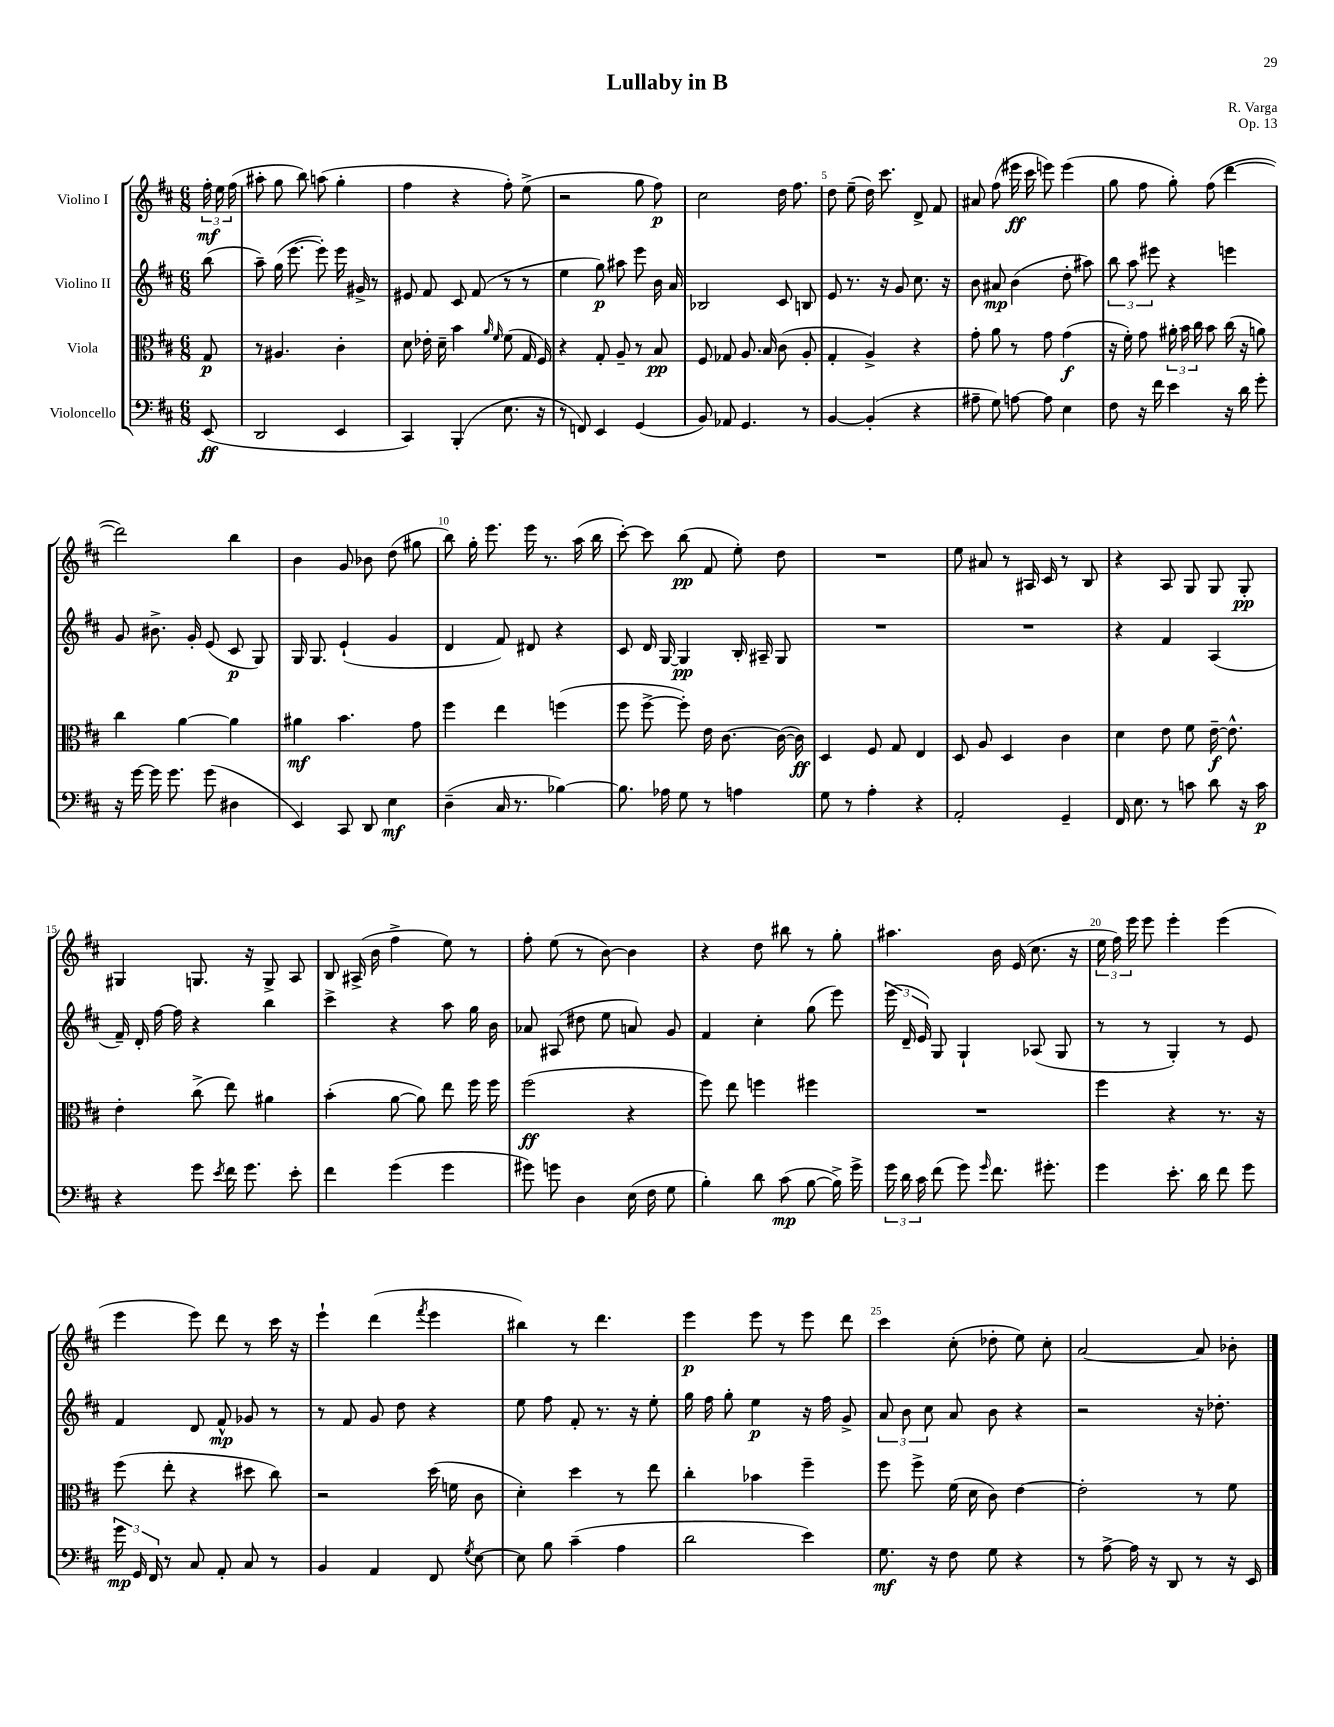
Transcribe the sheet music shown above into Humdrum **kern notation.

**kern	**dynam	**kern	**dynam	**kern	**dynam	**kern	**dynam
*part4	*part4	*part3	*part3	*part2	*part2	*part1	*part1
*staff4	*staff4	*staff3	*staff3	*staff2	*staff2	*staff1	*staff1
*I"Violoncello	*	*I"Viola	*	*I"Violino II	*	*I"Violino I	*
*clefF4	*	*clefC3	*	*clefG2	*	*clefG2	*
*k[f#c#]	*	*k[f#c#]	*	*k[f#c#]	*	*k[f#c#]	*
*M6/8	*	*M6/8	*	*M6/8	*	*M6/8	*
=	=	=	=	=	=	=	=
(8EE/	ff	8G/	p	(8bb\	.	24ff#'\	mf
.	.	.	.	.	.	24ee\	.
.	.	.	.	.	.	(24ff#\	.
=1	=1	=1	=1	=1	=1	=1	=1
2DD/	.	8r	.	8aa~\)	.	8aa#X'\	.
.	.	4.A#X/	.	(16gg\	.	8gg\	.
.	.	.	.	[8.eee\	.	.	.
.	.	.	.	.	.	8bb\)	.
.	.	.	.	8eee'\])	.	(8aan\	.
4EE/	.	4c#'\	.	16eee\	.	4gg'\	.
.	.	.	.	16g#X^/	.	.	.
.	.	.	.	8r	.	.	.
=2	=2	=2	=2	=2	=2	=2	=2
4CC#/)	.	8d\	.	8e#X/	.	4ff#\	.
.	.	16e-X'\	.	8f#/	.	.	.
.	.	16d~\	.	.	.	.	.
(4BBB'/	.	4b\	.	8c#/	.	4r	.
.	.	.	.	(8f#/	.	.	.
.	.	16qqa/	.	.	.	.	.
.	.	16qqf#/	.	.	.	.	.
8.E\	.	(8f#\	.	8r	.	8ff#'\)	.
.	.	16G/	.	8r	.	(8ee^\	.
16r	.	16F#/)	.	.	.	.	.
=3	=3	=3	=3	=3	=3	=3	=3
8r	.	4r	.	4ee\	.	2r	.
8FFn/)	.	.	.	.	.	.	.
4EE/	.	8G'/	.	8gg\)	p	.	.
.	.	8A~/	.	8aa#X\	.	.	.
(4GG/	.	8r	.	8eee\	.	8gg\	.
.	.	8B/	pp	16b\	.	8ff#\)	p
.	.	.	.	16a/	.	.	.
=4	=4	=4	=4	=4	=4	=4	=4
8BB/)	.	8F#/	.	2B-X/	.	2cc#\	.
8AA-X/	.	8G-X/	.	.	.	.	.
4.GG/	.	8.A/	.	.	.	.	.
.	.	16B/	.	.	.	.	.
.	.	(8c#\	.	8c#/	.	16dd\	.
.	.	.	.	.	.	8.ff#\	.
8r	.	8A'/	.	8Bn/	.	.	.
=5	=5	=5	=5	=5	=5	=5	=5
[4BB/	.	4G'/	.	8e/	.	8dd\	.
.	.	.	.	8.r	.	(8ee~\	.
(4BB'/]	.	4A^/)	.	.	.	16dd\)	.
.	.	.	.	16r	.	8.ccc#\	.
.	.	.	.	8g/	.	.	.
4r	.	4r	.	8.cc#\	.	8d^/	.
.	.	.	.	.	.	8f#/	.
.	.	.	.	16r	.	.	.
=6	=6	=6	=6	=6	=6	=6	=6
8A#X~\	.	8g'\	.	8b\	.	8a#X/	.
8G\)	.	8a\	.	8a#X/	mp	(8ff#\	.
[8An\	.	8r	.	(4b\	.	16eee#X\	ff
.	.	.	.	.	.	16ccc#\	.
8A\]	.	8g\	.	.	.	8eeen\)	.
4E\	.	(4g\	f	8dd'\	.	(4eee\	.
.	.	.	.	8aa#X\)	.	.	.
=7	=7	=7	=7	=7	=7	=7	=7
8F#\	.	16r	.	12bb\	.	8gg\	.
.	.	16f#'\)	.	.	.	.	.
.	.	.	.	12aa\	.	.	.
16r	.	8g\	.	.	.	8ff#\	.
.	.	.	.	12eee#X\	.	.	.
16f#\	.	.	.	.	.	.	.
4e\	.	24a#X'\	.	4r	.	8gg'\)	.
.	.	24b\	.	.	.	.	.
.	.	24cc#\	.	.	.	.	.
.	.	8b\	.	.	.	(8ff#\	.
16r	.	(16cc#\	.	4eeen\	.	[4ddd\	.
16d\	.	16r	.	.	.	.	.
8g'\	.	8an\)	.	.	.	.	.
!!LO:LB:g=z
=8	=8	=8	=8	=8	=8	=8	=8
16r	.	4cc#\	.	8g/	.	2ddd\])	.
[16g\	.	.	.	.	.	.	.
16g\]	.	.	.	8.b#X^\	.	.	.
8.g\	.	.	.	.	.	.	.
.	.	[4a\	.	.	.	.	.
.	.	.	.	16g'/	.	.	.
(8g\	.	.	.	(8e/	.	.	.
4D#X\	.	4a\]	.	8c#/	p	4bb\	.
.	.	.	.	8G/)	.	.	.
=9	=9	=9	=9	=9	=9	=9	=9
4EE/)	.	4a#X\	mf	16G/	.	4b\	.
.	.	.	.	8.G/	.	.	.
8CC#/	.	4.b\	.	(4e`/	.	8g/	.
8DD/	.	.	.	.	.	8b-X\	.
4E\	mf	.	.	4g/	.	(8dd\	.
.	.	8g\	.	.	.	8gg#X\	.
=10	=10	=10	=10	=10	=10	=10	=10
(4D~\	.	4ff#\	.	4d/	.	8bb\)	.
.	.	.	.	.	.	16gg'\	.
.	.	.	.	.	.	8.eee\	.
16C#/	.	4ee\	.	8f#/)	.	.	.
8.r	.	.	.	.	.	.	.
.	.	.	.	8d#X/	.	16eee\	.
.	.	.	.	.	.	8.r	.
[4B-X\)	.	(4ffn\	.	4r	.	.	.
.	.	.	.	.	.	(16aa\	.
.	.	.	.	.	.	16bb\	.
=11	=11	=11	=11	=11	=11	=11	=11
8.B-\]	.	8ff#\	.	8c#/	.	[8ccc#'\)	.
.	.	[8ff#^\	.	16d/	.	8ccc#\]	.
16A-X\	.	.	.	[16G/	.	.	.
8G\	.	8ff#'\])	.	4G/]	pp	(8bb\	pp
8r	.	16e\	.	.	.	8f#/	.
.	.	[8.c#\	.	.	.	.	.
4An\	.	.	.	16B'/	.	8ee'\)	.
.	.	.	.	16A#X~/	.	.	.
.	.	(16c#\_	.	8G/	.	8dd\	.
.	.	16c#\])	ff	.	.	.	.
=12	=12	=12	=12	=12	=12	=12	=12
8G\	.	4D/	.	2.r	.	2.r	.
8r	.	.	.	.	.	.	.
4A'\	.	8F#/	.	.	.	.	.
.	.	8G/	.	.	.	.	.
4r	.	4E/	.	.	.	.	.
=13	=13	=13	=13	=13	=13	=13	=13
2AA'/	.	8D/	.	2.r	.	8ee\	.
.	.	8A/	.	.	.	8a#X/	.
.	.	4D/	.	.	.	8r	.
.	.	.	.	.	.	16A#X/	.
.	.	.	.	.	.	16c#/	.
4GG~/	.	4c#\	.	.	.	8r	.
.	.	.	.	.	.	8B/	.
=14	=14	=14	=14	=14	=14	=14	=14
16FF#/	.	4d\	.	4r	.	4r	.
8.E\	.	.	.	.	.	.	.
8r	.	8e\	.	4f#/	.	8A/	.
8cn\	.	8f#\	.	.	.	8G/	.
8d\	.	[16e~\	f	(4A/	.	8G/	.
.	.	8.e^^\]	.	.	.	.	.
16r	.	.	.	.	.	8G'/	pp
16c\	p	.	.	.	.	.	.
!!LO:LB:g=z
=15	=15	=15	=15	=15	=15	=15	=15
4r	.	4e'\	.	16f#~/)	.	4G#X/	.
.	.	.	.	16d'/	.	.	.
.	.	.	.	[16ff#\	.	.	.
.	.	.	.	16ff#\]	.	.	.
8g\	.	(8cc#^\	.	4r	.	8.Gn/	.
8qe/	.	.	.	.	.	.	.
16f#\	.	8ee\)	.	.	.	.	.
8.g\	.	.	.	.	.	16r	.
.	.	4a#X\	.	4bb\	.	8G^/	.
8e'\	.	.	.	.	.	8A/	.
=16	=16	=16	=16	=16	=16	=16	=16
4f#\	.	(4b'\	.	4ccc#^\	.	8B/	.
.	.	.	.	.	.	(16A#X^/	.
.	.	.	.	.	.	16b\	.
(4g\	.	[8a\	.	4r	.	4ff#^\	.
.	.	8a\])	.	.	.	.	.
4g\	.	8ee\	.	8aa\	.	8ee\)	.
.	.	16ff#\	.	16gg\	.	8r	.
.	.	16ff#\	.	16b\	.	.	.
=17	=17	=17	=17	=17	=17	=17	=17
8g#X\)	.	(2ff#\	ff	8a-X/	.	8ff#'\	.
8gn\	.	.	.	(8A#X/	.	(8ee\	.
4D\	.	.	.	8dd#X\	.	8r	.
.	.	.	.	8ee\	.	[8b\)	.
(16E\	.	4r	.	8an/)	.	4b\]	.
16F#\	.	.	.	.	.	.	.
8G\	.	.	.	8g/	.	.	.
=18	=18	=18	=18	=18	=18	=18	=18
4B'\)	.	8ff#\)	.	4f#/	.	4r	.
.	.	8ee\	.	.	.	.	.
8d\	.	4ffn\	.	4cc#'\	.	8dd\	.
(8c#\	mp	.	.	.	.	8bb#X\	.
[8B\	.	4ff#X\	.	(8gg\	.	8r	.
16B^\])	.	.	.	8eee\)	.	8gg'\	.
16g^\	.	.	.	.	.	.	.
=19	=19	=19	=19	=19	=19	=19	=19
24g\	.	2.r	.	(24eee\	.	4.aa#X\	.
24d\	.	.	.	24d~/	.	.	.
24c#\	.	.	.	24e/)	.	.	.
(8f#\	.	.	.	8G/	.	.	.
8g\)	.	.	.	4G`/	.	.	.
16qqg/	.	.	.	.	.	.	.
8.f#\	.	.	.	.	.	16b\	.
.	.	.	.	.	.	(16e/	.
.	.	.	.	(8A-X/	.	8.cc#\	.
8.g#X'\	.	.	.	.	.	.	.
.	.	.	.	8G/	.	.	.
.	.	.	.	.	.	16r	.
=20	=20	=20	=20	=20	=20	=20	=20
4g\	.	4ff#\	.	8r	.	24ee\	.
.	.	.	.	.	.	24ff#\)	.
.	.	.	.	.	.	24eee\	.
.	.	.	.	8r	.	8eee\	.
8.e'\	.	4r	.	4G'/)	.	4eee'\	.
16d\	.	.	.	.	.	.	.
8f#\	.	8.r	.	8r	.	(4eee\	.
8g\	.	.	.	8e/	.	.	.
.	.	16r	.	.	.	.	.
!!LO:LB:g=z
=21	=21	=21	=21	=21	=21	=21	=21
24g\	mp	(8ff#\	.	4f#/	.	4eee\	.
24GG/	.	.	.	.	.	.	.
24FF#/	.	.	.	.	.	.	.
8r	.	8ee'\	.	.	.	.	.
8C#/	.	4r	.	8d/	.	8eee\)	.
8AA'/	.	.	.	8f#^^/	mp	8ddd\	.
8C#/	.	8dd#X\	.	8g-X/	.	8r	.
8r	.	8cc#\)	.	8r	.	16ccc#\	.
.	.	.	.	.	.	16r	.
=22	=22	=22	=22	=22	=22	=22	=22
4BB/	.	2r	.	8r	.	4eee`\	.
.	.	.	.	8f#/	.	.	.
4AA/	.	.	.	8g/	.	(4ddd\	.
.	.	.	.	8dd\	.	.	.
.	.	.	.	.	.	8qfff#/	.
8FF#/	.	(16dd\	.	4r	.	4eee\	.
.	.	16fn\	.	.	.	.	.
8qG/	.	.	.	.	.	.	.
[8E\	.	8c#\	.	.	.	.	.
=23	=23	=23	=23	=23	=23	=23	=23
8E\]	.	4d'\)	.	8ee\	.	4bb#X\)	.
8B\	.	.	.	8ff#\	.	.	.
(4c#~\	.	4dd\	.	8f#'/	.	8r	.
.	.	.	.	8.r	.	4.ddd\	.
4A\	.	8r	.	.	.	.	.
.	.	.	.	16r	.	.	.
.	.	8ee\	.	8ee'\	.	.	.
=24	=24	=24	=24	=24	=24	=24	=24
2d\	.	4cc#'\	.	16gg\	.	4eee\	p
.	.	.	.	16ff#\	.	.	.
.	.	.	.	8gg'\	.	.	.
.	.	4b-X\	.	4ee\	p	8eee\	.
.	.	.	.	.	.	8r	.
4e\)	.	4ff#~\	.	16r	.	8eee\	.
.	.	.	.	16ff#\	.	.	.
.	.	.	.	8g^/	.	8ddd\	.
=25	=25	=25	=25	=25	=25	=25	=25
8.G\	mf	8ff#\	.	12a/	.	4ccc#\	.
.	.	.	.	12b\	.	.	.
.	.	8ff#^\	.	.	.	.	.
.	.	.	.	12cc#\	.	.	.
16r	.	.	.	.	.	.	.
8F#\	.	(16f#\	.	8a/	.	(8cc#'\	.
.	.	16d\	.	.	.	.	.
8G\	.	8c#\)	.	8b\	.	8dd-X'\	.
4r	.	[4e\	.	4r	.	8ee\)	.
.	.	.	.	.	.	8cc#'\	.
=26	=26	=26	=26	=26	=26	=26	=26
8r	.	2e'\]	.	2r	.	[2a/	.
[8A^\	.	.	.	.	.	.	.
16A\]	.	.	.	.	.	.	.
16r	.	.	.	.	.	.	.
8DD/	.	.	.	.	.	.	.
8r	.	8r	.	16r	.	8a/]	.
.	.	.	.	8.dd-X'\	.	.	.
16r	.	8f#\	.	.	.	8b-X'\	.
16EE/	.	.	.	.	.	.	.
==	==	==	==	==	==	==	==
*-	*-	*-	*-	*-	*-	*-	*-
